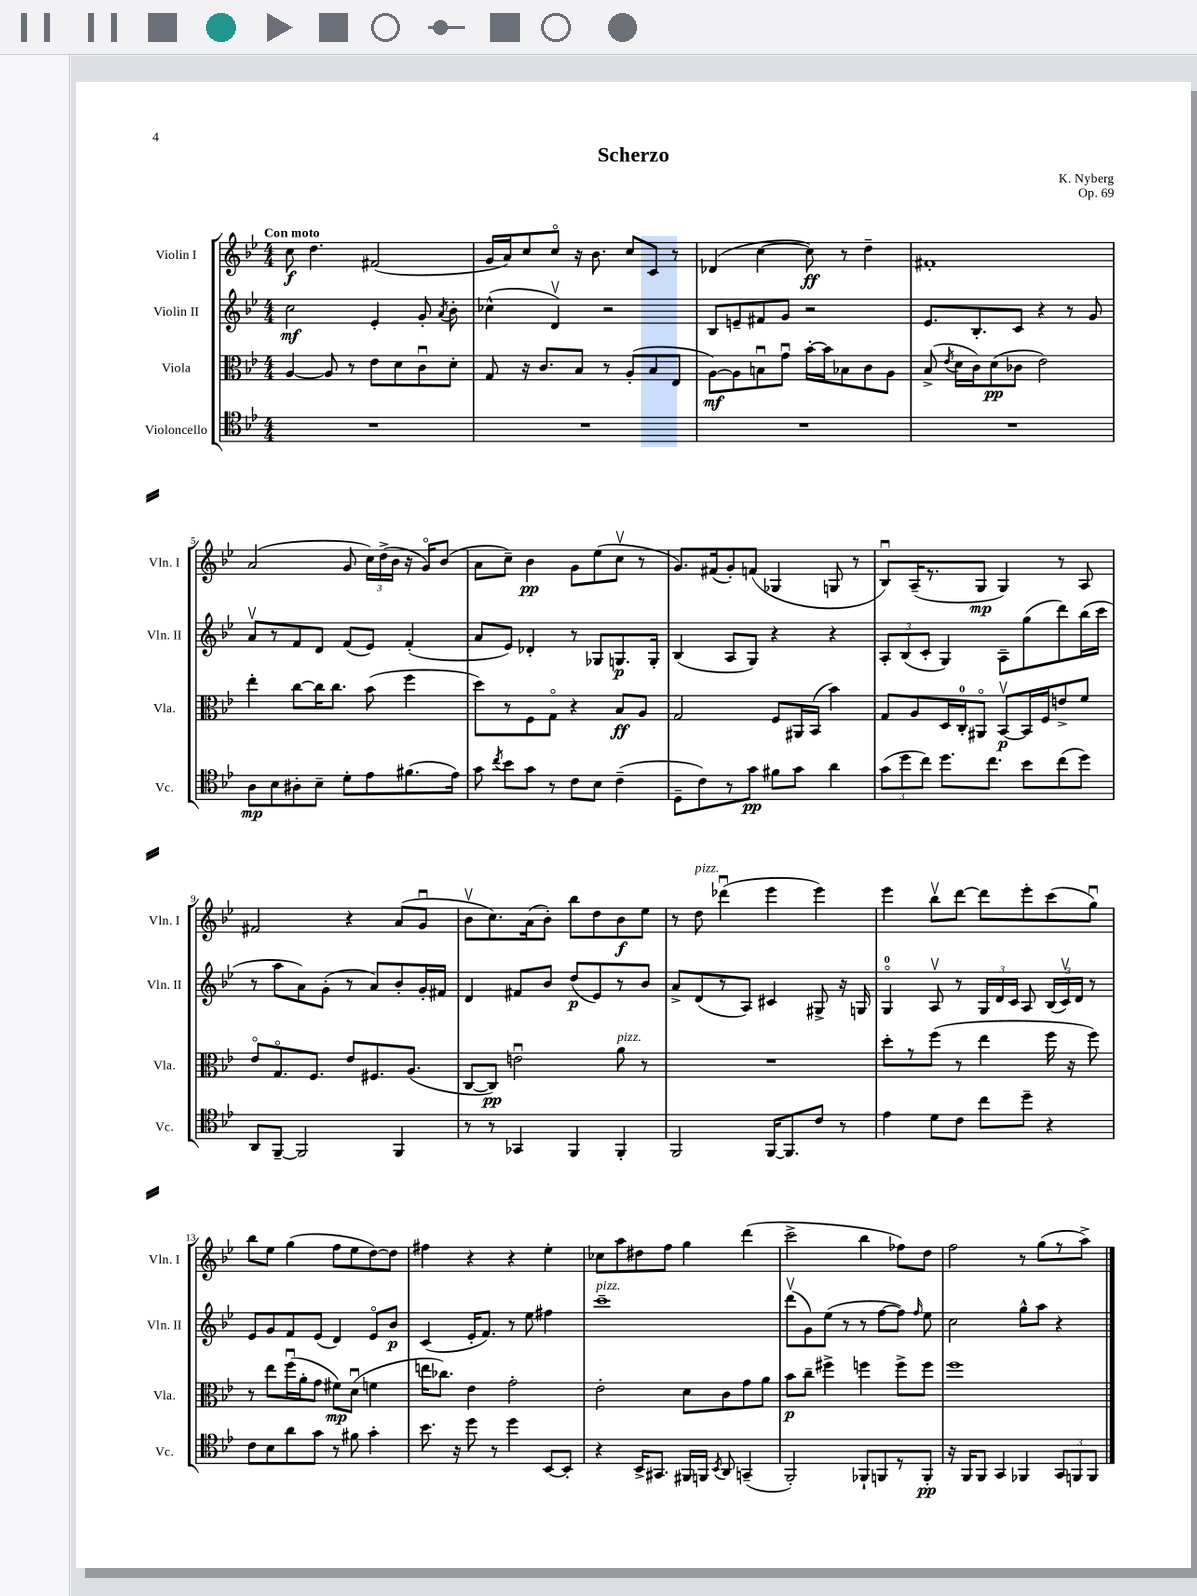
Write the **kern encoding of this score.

**kern	**dynam	**kern	**dynam	**kern	**dynam	**kern	**dynam
*part4	*part4	*part3	*part3	*part2	*part2	*part1	*part1
*staff4	*staff4	*staff3	*staff3	*staff2	*staff2	*staff1	*staff1
*I"Violoncello	*	*I"Viola	*	*I"Violin II	*	*I"Violin I	*
*I'Vc.	*	*I'Vla.	*	*I'Vln. II	*	*I'Vln. I	*
*clefC4	*	*clefC3	*	*clefG2	*	*clefG2	*
*k[b-e-]	*	*k[b-e-]	*	*k[b-e-]	*	*k[b-e-]	*
*M4/4	*	*M4/4	*	*M4/4	*	*M4/4	*
=1	=1	=1	=1	=1	=1	=1	=1
!	!	!	!	!	!	!LO:TX:a:B:t=Con moto	!
1r	.	[4A/	.	2cc\	mf	8cc\	f
.	.	.	.	.	.	4.dd\	.
.	.	8A/]	.	.	.	.	.
.	.	8r	.	.	.	.	.
.	.	8e-\L	.	4e-'/	.	(2f#X/	.
.	.	8d\	.	.	.	.	.
.	.	8cu\	.	8g'/	.	.	.
.	.	.	.	8qa/	.	.	.
.	.	8d'\J	.	8b-'\	.	.	.
=2	=2	=2	=2	=2	=2	=2	=2
1r	.	8G/	.	(4cc-X^^\	.	16g/LL	.
.	.	.	.	.	.	16a/J)	.
.	.	16r	.	.	.	8cc/	.
.	.	8.c/L	.	.	.	.	.
.	.	.	.	4dv/)	.	8cc/J	.
.	.	8B-/J	.	.	.	16r	.
.	.	.	.	.	.	8.b-\	.
.	.	8r	.	2r	.	.	.
.	.	(8A'/L	.	.	.	8cc/L	.
.	.	8B-/	.	.	.	8c/J	.
.	.	8E-/J	.	.	.	8r	.
=3	=3	=3	=3	=3	=3	=3	=3
1r	.	[8A\L)	mf	8B-/L	.	(4d-X/	.
.	.	8A\]	.	8en~/	.	.	.
.	.	8Bnu\	.	8f#X/	.	[4cc\	.
.	.	8gu\J	.	8g/J	.	.	.
.	.	[16b-'\LL	.	2r	.	8cc\])	ff
.	.	16b-\J]	.	.	.	.	.
.	.	8B-X\	.	.	.	8r	.
.	.	8c\	.	.	.	4dd~\	.
.	.	8A\J	.	.	.	.	.
=4	=4	=4	=4	=4	=4	=4	=4
1r	.	(8B-^/	.	8.e-/L	.	1f#X'	.
.	.	8qe-/	.	.	.	.	.
.	.	16d\LL	.	.	.	.	.
.	.	16c\J)	.	8.B-'/	.	.	.
.	.	(8d\	pp	.	.	.	.
.	.	8c-X\J	.	8c/J	.	.	.
.	.	2e-\)	.	4r	.	.	.
.	.	.	.	8r	.	.	.
.	.	.	.	8g/	.	.	.
!!LO:LB:g=z
=5	=5	=5	=5	=5	=5	=5	=5
8A\L	mp	4ee-'\	.	8av/L	.	(2a/	.
8B-\	.	.	.	8r	.	.	.
8A#X'\	.	[8cc\L	.	8f/	.	.	.
8B-~\J	.	16cc\K]	.	8d/J	.	.	.
.	.	8.cc\J	.	.	.	.	.
8d'\L	.	.	.	(8f/L	.	8g/	.
8e-\	.	(8b-\	.	8e-/J)	.	24cc\LL)	.
.	.	.	.	.	.	(24dd^\	.
.	.	.	.	.	.	24b-\JJ	.
(8.f#X\	.	4ff\	.	(4f'/	.	16r	.
.	.	.	.	.	.	16g/KL)	.
.	.	.	.	.	.	(8b-/J	.
16e-\Jk)	.	.	.	.	.	.	.
=6	=6	=6	=6	=6	=6	=6	=6
8g\	.	8dd\L)	.	8a/L	.	8a\L	.
8qcc/	.	.	.	.	.	.	.
8b-\L	.	8r	.	8e-/J)	.	8cc~\J)	.
8g\J	.	8F\	.	4d-X'/	.	4b-\	pp
8r	.	8G\J	.	.	.	.	.
8c\L	.	4r	.	8r	.	8g\L	.
8B-\J	.	.	.	8G-X/L	.	(8ee-\	.
(4c~\	.	8B-/L	ff	8.Gn/	p	8ccv\J	.
.	.	8A/J	.	.	.	8r	.
.	.	.	.	16G'/Jk	.	.	.
=7	=7	=7	=7	=7	=7	=7	=7
8D~\L	.	2G/	.	(4B-/	.	8.g/L)	.
8c\)	.	.	.	.	.	.	.
.	.	.	.	.	.	(16f#X/k	.
8r	.	.	.	8A/L	.	8g'/)	.
8g\J	pp	.	.	8G/J)	.	(8fn/J	.
8f#X\L	.	8F/L	.	4r	.	4G-X/	.
8g\J	.	16AA#X/L	.	.	.	.	.
.	.	(16BB-/JJ	.	.	.	.	.
4a\	.	4b-\)	.	4r	.	8Gn/	.
.	.	.	.	.	.	8r	.
=8	=8	=8	=8	=8	=8	=8	=8
(12g\L	.	8G/L	.	12A'/L	.	8B-u/L)	.
12dd\	.	.	.	(12B-/	.	.	.
.	.	8A/	.	.	.	(16A~/K	.
12cc\J)	.	.	.	12c'/J	.	.	.
.	.	.	.	.	.	8.r	.
8.dd\L	.	16D/L	.	4G/)	.	.	.
.	.	16C'/J	.	.	.	.	.
.	.	8AA#X/J	.	.	.	8G/J	mp
8.cc\J	.	.	.	.	.	.	.
.	.	[8BB-v/L	p	8A~\L	.	4G/)	.
8b-\L	.	16BB-/L]	.	(8gg\	.	.	.
.	.	16F/J	.	.	.	.	.
(8cc\	.	8en^/	.	8ddd\)	.	8r	.
8dd\J)	.	8f/J	.	(16bb-\L	.	8A/	.
.	.	.	.	16ccc\JJ	.	.	.
!!LO:LB:g=z
=9	=9	=9	=9	=9	=9	=9	=9
8AA/L	.	8e-/L	.	8r	.	2f#X/	.
[8FF~/J	.	8.G/	.	8aa\L	.	.	.
2FF/]	.	.	.	8a\)	.	.	.
.	.	8.F/J	.	.	.	.	.
.	.	.	.	(8g'\J	.	.	.
.	.	8e-/L	.	8r	.	4r	.
.	.	8.F#X/	.	8a/L)	.	.	.
4FF/	.	.	.	8b-'/	.	(8a/L	.
.	.	(8.A/J	.	.	.	.	.
.	.	.	.	16g'/L	.	8gu/J	.
.	.	.	.	16f#X/JJ	.	.	.
=10	=10	=10	=10	=10	=10	=10	=10
8r	.	[8C/L	.	4d/	.	8b-v\L	.
8r	.	8C/J])	pp	.	.	8.cc\)	.
4GG-X/	.	2enu\	.	8f#X/L	.	.	.
.	.	.	.	.	.	(16a\k	.
.	.	.	.	8b-/J	.	8b-'\J)	.
4FF/	.	.	.	(8dd/L	p	8bb-\L	.
.	.	.	.	8e-/)	.	8dd\	.
!	!	!LO:TX:a:i:t=pizz.	!	!	!	!	!
4FF'/	.	8a\	.	8r	.	8b-\	f
.	.	8r	.	8b-/J	.	8ee-\J	.
=11	=11	=11	=11	=11	=11	=11	=11
2FF/	.	1r	.	8a^/L	.	8r	.
!	!	!	!	!	!	!LO:TX:a:i:t=pizz.	!
.	.	.	.	(8d/	.	8dd\	.
.	.	.	.	8r	.	(4ddd-Xu\	.
.	.	.	.	8A/J)	.	.	.
[16FF/KL	.	.	.	4c#X/	.	4eee-\	.
8.FF/]	.	.	.	.	.	.	.
8c/J	.	.	.	8G#X^/	.	4eee-\)	.
8r	.	.	.	16r	.	.	.
.	.	.	.	16Gn/	.	.	.
=12	=12	=12	=12	=12	=12	=12	=12
4e-\	.	8dd'\L	.	4G/	.	4eee-\	.
.	.	8r	.	.	.	.	.
8d\L	.	(8ff\J	.	8Av/	.	8bb-v\L	.
8c\J	.	8r	.	8r	.	[8ddd\J	.
8cc\L	.	4ee-\	.	24G/LL	.	8ddd\L]	.
.	.	.	.	24d/	.	.	.
.	.	.	.	24c/JJ	.	.	.
8dd~\J	.	.	.	8A/	.	8eee-'\	.
4r	.	16ff\	.	(24B-/LL	.	(8ccc\	.
.	.	.	.	24cv/)	.	.	.
.	.	16r	.	.	.	.	.
.	.	.	.	24d/JJ	.	.	.
.	.	8ff\)	.	8r	.	8ggu\J)	.
!!LO:LB:g=z
=13	=13	=13	=13	=13	=13	=13	=13
8c\L	.	8r	.	8e-/L	.	8bb-\L	.
8B-\	.	8ee-\L	.	8g/	.	8ee-\J	.
8a\	.	(16ffu\L	.	8f/	.	(4gg\	.
.	.	16a'\J	.	.	.	.	.
8g\J	.	8g\J	.	(8e-/J	.	.	.
8r	.	8f#X\L)	mp	4d/)	.	8ff\L	.
8f#X\	.	(8du\J	.	.	.	8ee-\	.
4g'\	.	4fn\	.	8e-/L	.	[8dd\)	.
.	.	.	.	8b-/J	p	8dd\J]	.
=14	=14	=14	=14	=14	=14	=14	=14
8.b-\	.	16een\KL	.	(4c/	.	4ff#X\	.
.	.	8.cc-X\J)	.	.	.	.	.
16r	.	.	.	.	.	.	.
8dd\	.	4e-\	.	16e-'/KL	.	4r	.
.	.	.	.	8.f/J)	.	.	.
8r	.	.	.	.	.	.	.
4dd\	.	2g'\	.	8r	.	4r	.
.	.	.	.	8ee-\	.	.	.
[8BB-/L	.	.	.	4ff#X\	.	4ee-'\	.
8BB-'/J]	.	.	.	.	.	.	.
=15	=15	=15	=15	=15	=15	=15	=15
!	!	!	!	!LO:TX:a:i:t=pizz.	!	!	!
4r	.	2e-'\	.	1ccc~	.	8cc-X\L	.
.	.	.	.	.	.	8aa\	.
16BB-^/KL	.	.	.	.	.	8dd#X\	.
8.GG#X/J	.	.	.	.	.	.	.
.	.	.	.	.	.	8ff\J	.
16FF#X/LL	.	8d\L	.	.	.	4gg\	.
16FFn/JJ	.	.	.	.	.	.	.
8qBB-/	.	.	.	.	.	.	.
8AA/	.	8c\	.	.	.	.	.
(4GGn~/	.	8g\	.	.	.	(4ddd\	.
.	.	8a\J	.	.	.	.	.
=16	=16	=16	=16	=16	=16	=16	=16
2FF'/)	.	8b-\L	p	(8dddv\L	.	2ccc^\	.
.	.	8cc~\J	.	8g\)	.	.	.
.	.	4ff#X^\	.	(8ee-\J	.	.	.
.	.	.	.	8r	.	.	.
8FF-X`/L	.	4ffn\	.	8r	.	4bb-\	.
8FFn/	.	.	.	[8ff\L	.	.	.
8r	.	8ff^\L	.	8ff\J])	.	8ff-X\L)	.
.	.	.	.	16qqff/	.	.	.
8FF'/J	pp	8ff\J	.	8ee-\	.	8dd\J	.
=17	=17	=17	=17	=17	=17	=17	=17
16r	.	1ff	.	2cc\	.	2ff\	.
16FF/KL	.	.	.	.	.	.	.
8FF/J	.	.	.	.	.	.	.
4GG/	.	.	.	.	.	.	.
4FF-X/	.	.	.	8gg^^\L	.	8r	.
.	.	.	.	8aa\J	.	(8gg\L	.
12GG/L	.	.	.	4r	.	8r	.
12FFn/	.	.	.	.	.	.	.
.	.	.	.	.	.	8aa^\J)	.
12FF/J	.	.	.	.	.	.	.
==	==	==	==	==	==	==	==
*-	*-	*-	*-	*-	*-	*-	*-
